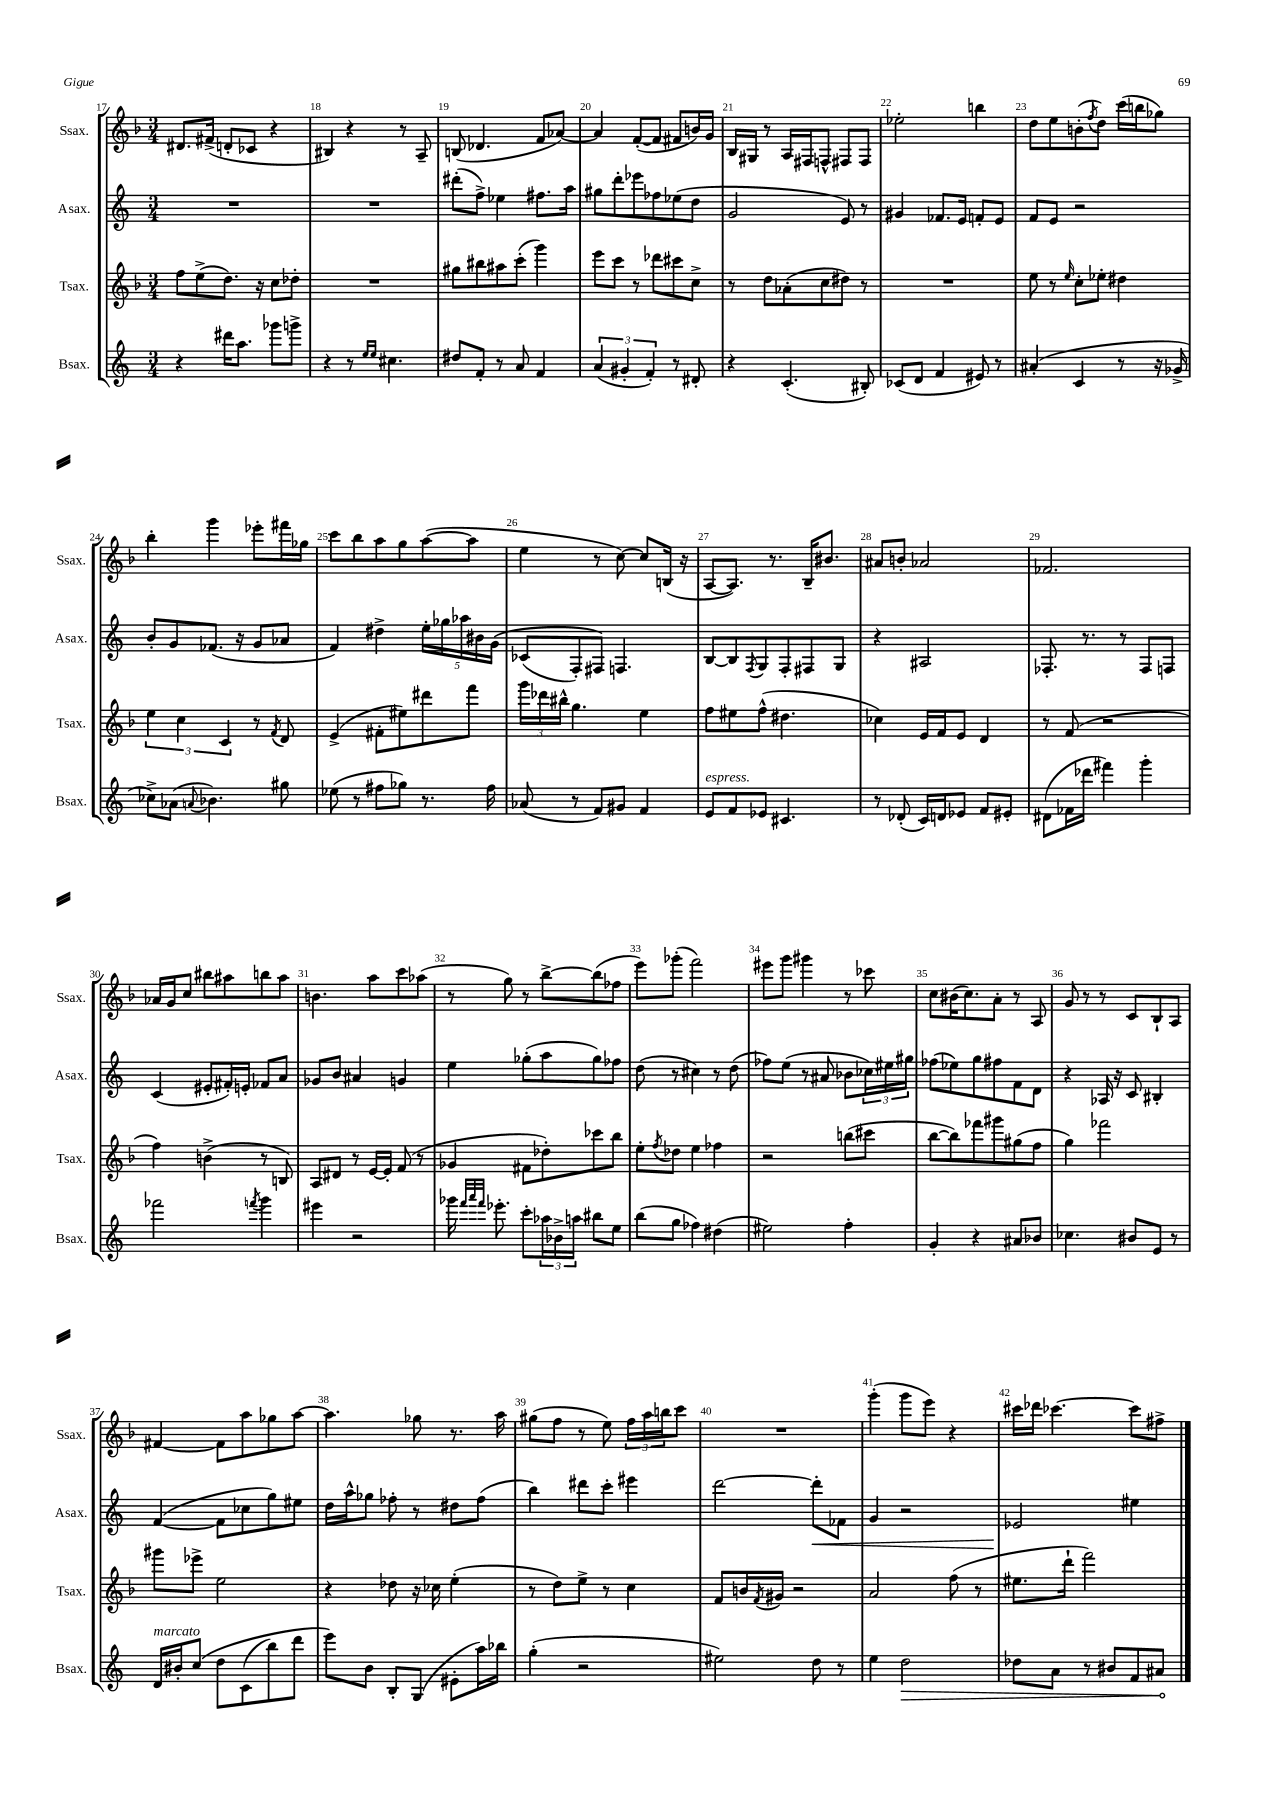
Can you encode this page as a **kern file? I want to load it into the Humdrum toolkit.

**kern	**dynam	**kern	**kern	**dynam	**kern
*part4	*part4	*part3	*part2	*part2	*part1
*staff4	*staff4	*staff3	*staff2	*staff2	*staff1
*I"Bsax.	*	*I"Tsax.	*I"Asax.	*	*I"Ssax.
*I'Bsax.	*	*I'Tsax.	*I'Asax.	*	*I'Ssax.
*clefG2	*	*clefG2	*clefG2	*	*clefG2
*k[]	*	*k[b-]	*k[]	*	*k[b-]
*M3/4	*	*M3/4	*M3/4	*	*M3/4
=17	=17	=17	=17	=17	=17
4r	.	8ff\L	2.r	.	8.d#X/L
.	.	(8ee^\	.	.	.
.	.	.	.	.	(16f#X^/Jk
16ddd#X\KL	.	8.dd\J)	.	.	8dn'/L
8.aa\J	.	.	.	.	.
.	.	.	.	.	8c-X/J
.	.	16r	.	.	.
8ggg-X\L	.	8cc\L	.	.	4r
8gggn^\J	.	8dd-X'\J	.	.	.
=18	=18	=18	=18	=18	=18
4r	.	2.r	2.r	.	4B#X/)
8r	.	.	.	.	4r
16qqee/LL	.	.	.	.	.
16qqee/JJ	.	.	.	.	.
4.cc#X\	.	.	.	.	.
.	.	.	.	.	8r
.	.	.	.	.	8A~/
=19	=19	=19	=19	=19	=19
8dd#X/L	.	8gg#X\L	(8ddd#X'\L	.	(8Bn/
8f'/J	.	8bb#X\	8ff^\J)	.	4.d-X/
8r	.	8aa#X\	4ee-X\	.	.
8a/	.	(8ccc'\J	.	.	.
4f/	.	4ggg\)	8.ff#X\L	.	8f/L
.	.	.	.	.	[8a-X/J)
.	.	.	16aa\Jk	.	.
=20	=20	=20	=20	=20	=20
(6a/	.	8eee\L	8gg#X\L	.	4a-/]
.	.	8ccc\J	8ddd'\	.	.
6g#X'/	.	.	.	.	.
.	.	8r	8eee-X\	.	([8f'/L
6f'/)	.	.	.	.	.
.	.	8ddd-X\L	8ff-X\	.	8f/J]
8r	.	8ccc#X\	(8ee-X\	.	8f#X/L
8d#X'/	.	8cc^\J	8dd\J	.	16bn/L)
.	.	.	.	.	16g/JJ
=21	=21	=21	=21	=21	=21
4r	.	8r	2g/	.	16B-/LL
.	.	.	.	.	16G#X/JJ
.	.	8dd\L	.	.	8r
(4.c'/	.	(8a-X'\	.	.	16A/LL
.	.	.	.	.	16F#X/J
.	.	8cc\	.	.	8Fn^^/J
.	.	8dd#X\J)	8e/)	.	8F#X/L
8B#X'/)	.	8r	8r	.	8F#/J
=22	=22	=22	=22	=22	=22
(8c-X/L	.	2.r	4g#X/	.	2ee-X'\
8d/J	.	.	.	.	.
4f/	.	.	8.f-X/L	.	.
.	.	.	16e/Jk	.	.
8e#X/)	.	.	8fn'/L	.	4bbn\
8r	.	.	8e/J	.	.
=23	=23	=23	=23	=23	=23
(4a#X'/	.	8ee\	8f/L	.	8dd\L
.	.	8r	8e/J	.	8ee\
.	.	16qqee/	.	.	.
4c/	.	8cc'\L	2r	.	(8bn'\
.	.	.	.	.	8qff/
.	.	8ee-X'\J	.	.	8dd\J)
8r	.	4dd#X\	.	.	(16ccc\LL
.	.	.	.	.	16bbn\J
16r	.	.	.	.	8gg-X\J)
16g-X^/	.	.	.	.	.
!!LO:LB:g=z
=24	=24	=24	=24	=24	=24
8cc-X^\L)	.	6ee\	8b'/L	.	4bb-'\
(8a-X\J	.	.	8g/	.	.
.	.	6cc\	.	.	.
8qqan/	.	.	.	.	.
4.b-X\)	.	.	(8.f-X/J	.	4ggg\
.	.	6c/	.	.	.
.	.	.	16r	.	.
.	.	8r	8g/L	.	8eee-X'\L
.	.	8qf/	.	.	.
8gg#X\	.	8d/	8a-X/J	.	16fff#X\L
.	.	.	.	.	16gg-X\JJ
=25	=25	=25	=25	=25	=25
(8ee-X\	.	(4e^/	4f/)	.	8ccc\L
8r	.	.	.	.	8bb-\
8ff#X\L	.	8f#X'\L	4dd#X^\	.	8aa\
8gg-X\J)	.	8ee#X\)	.	.	8gg\
8.r	.	8ddd#X\	20ee'\LL	.	([8aa\
.	.	.	20gg-X\	.	.
.	.	.	20aa-X\	.	.
.	.	8fff\J	.	.	8aa\J]
.	.	.	20b#X\	.	.
16ff#\	.	.	.	.	.
.	.	.	(20g\JJ	.	.
=26	=26	=26	=26	=26	=26
(8a-X/	.	24ggg\LL	(8c-X/L	.	4ee\
.	.	24ddd-X\	.	.	.
.	.	24bb#X^^\JJ	.	.	.
8r	.	4.gg\	8F'/)	.	.
8f/L)	.	.	8F#X/J)	.	8r
8g#X/J	.	.	4.Fn/	.	[8cc\)
4f/	.	4ee\	.	.	8cc/L]
.	.	.	.	.	(16Bn/Jk
.	.	.	.	.	16r
=27	=27	=27	=27	=27	=27
!LO:TX:a:i:t=espress.	!	!	!	!	!
8e/L	.	8ff\L	[8B/L	.	[8A/L
8f/	.	8ee#X\	8B/]	.	8.A/J])
.	.	.	8qF/	.	.
8e-X/J	.	(8ff^^\J	8G/	.	.
.	.	.	.	.	8.r
4.c#X/	.	4.dd#X\	8F'/	.	.
.	.	.	8F#X/	.	16B-~/KL
.	.	.	.	.	8.b#X/J
.	.	.	8G/J	.	.
=28	=28	=28	=28	=28	=28
8r	.	4cc-X\)	4r	.	8a#X/L
(8d-X'/	.	.	.	.	8bn'/J
16c/LL)	.	16e/LL	2A#X/	.	2a-X/
16dn/J	.	16f/J	.	.	.
8e-X/J	.	8e/J	.	.	.
8f/L	.	4d/	.	.	.
8e#X'/J	.	.	.	.	.
=29	=29	=29	=29	=29	=29
(8d#X\L	.	8r	8.F-X'/	.	2.f-X/
16f-X\L	.	(8f/	.	.	.
16ddd-X\JJ	.	.	8.r	.	.
4fff#X\)	.	2r	.	.	.
.	.	.	8r	.	.
4ggg'\	.	.	8F-/L	.	.
.	.	.	8Fn/J	.	.
!!LO:LB:g=z
=30	=30	=30	=30	=30	=30
2fff-X\	.	4ff\)	(4c/	.	16a-X/LL
.	.	.	.	.	16g/J
.	.	.	.	.	8cc/J
.	.	(4bn^\	8e#X'/L	.	8bb#X\L
.	.	.	16f#X'/L)	.	8aa#X\
.	.	.	16en'/JJ	.	.
8qfffn/	.	.	.	.	.
4ggg\	.	8r	8f-X/L	.	8bbn\
.	.	8Bn/)	8a/J	.	8aa#\J
=31	=31	=31	=31	=31	=31
4eee#X\	.	8A/L	8g-X/L	.	4.bn\
.	.	8d#X/J	8b/J	.	.
2r	.	8r	4a#X/	.	.
.	.	[16e/LL	.	.	8aa\L
.	.	16e'/JJ]	.	.	.
.	.	(8f/	4gn/	.	8ccc\
.	.	8r	.	.	(8aa-X\J
=32	=32	=32	=32	=32	=32
16ggg-X\	.	4g-X/	4ee\	.	8r
32qqfff/LLL	.	.	.	.	.
32qqaaa/	.	.	.	.	.
32qqfff/JJJ	.	.	.	.	.
8.eee-X'\	.	.	.	.	.
.	.	.	.	.	8gg\)
8ccc'\L	.	8f#X\L	(8gg-X'\L	.	8r
24aa-X\L	.	8dd-X'\)	8aa\	.	[8bb-^\L
24b-X^\	.	.	.	.	.
24aan\JJ	.	.	.	.	.
8bb#X\L	.	8ccc-X\	8gg-\)	.	(8bb-\]
8ee\J	.	8bb-\J	8ff-X\J	.	8ff-X\J
=33	=33	=33	=33	=33	=33
(8bb\L	.	8ee'\L	(8dd\	.	8eee\L)
.	.	8qff/	.	.	.
8gg\J	.	8dd-X\J	8r	.	(8ggg-X'\J
4ff-X\)	.	4ee\	4cc#X\)	.	2fff\)
(4dd#X\	.	4ff-X\	8r	.	.
.	.	.	(8dd\	.	.
=34	=34	=34	=34	=34	=34
2ee#X\)	.	2r	8ff-X\L)	.	8eee#X\L
.	.	.	(8ee\J	.	8ggg\J
.	.	.	8r	.	4ggg#X\
.	.	.	8a#X/	.	.
4ff'\	.	(8bbn\L	8b-X\L	.	8r
.	.	8ccc#X\J	24cc-X\L)	.	8ccc-X\
.	.	.	24ee#X\	.	.
.	.	.	24gg#X\JJ	.	.
=35	=35	=35	=35	=35	=35
4g'/	.	[8bb-\L	(8ff-X\L	.	8cc\L
.	.	8bb-\])	8ee-X\)	.	(16b#X\K
.	.	.	.	.	8.cc\)
4r	.	8fff-X\	8gg\	.	.
.	.	8ggg#X\	8ff#X\	.	8a'\J
8a#X/L	.	(8gg#X\	8f\	.	8r
8b-X/J	.	8ff\J	8d\J	.	8A/
=36	=36	=36	=36	=36	=36
4.cc-X\	.	4gg\)	4r	.	8g/
.	.	.	.	.	8r
.	.	2fff-X\	16A-X/	.	8r
.	.	.	16r	.	.
8b#X/L	.	.	8c/	.	8c/L
8e/J	.	.	4B#X'/	.	8B-`/
8r	.	.	.	.	8A/J
!!LO:LB:g=z
=37	=37	=37	=37	=37	=37
!LO:TX:a:i:t=marcato	!	!	!	!	!
16d/LL	.	8ggg#X\L	([4f/	.	[4f#X/
16b#X'/J	.	.	.	.	.
(8cc/J	.	8eee-X^\J	.	.	.
8dd\L	.	2ee\	8f\L]	.	8f#\L]
(8c\	.	.	8cc-X\	.	8aa\
8bb\)	.	.	8gg\)	.	8gg-X\
8ddd\J	.	.	8ee#X\J	.	[8aa\J
=38	=38	=38	=38	=38	=38
8eee\L)	.	4r	16dd\LL	.	4.aa\]
.	.	.	16aa^^\J	.	.
8b\J	.	.	8gg-X\J	.	.
8B'/L	.	8dd-X\	8ff-X'\	.	.
(8G/J	.	16r	8r	.	8gg-X\
.	.	16cc-X\	.	.	.
8e#X'\L	.	(4ee'\	8dd#X\L	.	8.r
16aa\L)	.	.	(8ff-\J	.	.
16bb-X\JJ	.	.	.	.	16aa\
=39	=39	=39	=39	=39	=39
(4gg'\	.	8r	4bb\)	.	(8gg#X\L
.	.	8dd\L)	.	.	8ff\J
2r	.	8ee^\J	8ddd#X\L	.	8r
.	.	8r	8ccc'\J	.	8ee\)
.	.	4cc\	4eee#X\	.	24ff\LL
.	.	.	.	.	24aa\
.	.	.	.	.	24bbn\J
.	.	.	.	.	8ccc\J
=40	=40	=40	=40	=40	=40
2ee#X\)	.	8f/L	[2ddd\	.	2.r
.	.	16bn/L	.	.	.
.	.	8qf/	.	.	.
.	.	16g#X/JJ	.	.	.
.	.	2r	.	.	.
!	!	!	!	!LO:HP:b	!
8dd\	.	.	8ddd'\L]	<	.
8r	.	.	8f-X\J	.	.
=41	=41	=41	=41	=41	=41
4ee\	.	2a/	4g/	.	(4ggg'\
!	!LO:HP:b	!	!	!	!
2dd\	>	.	2r	.	8ggg\L
.	.	.	.	.	8eee\J)
.	.	(8ff\	.	.	4r
.	.	8r	.	.	.
=42	=42	=42	=42	=42	=42
8dd-X\L	.	8.ee#X\L	2e-X/	.	16ccc#X\LL
.	.	.	.	.	16ddd-X\JJ
8a\J	.	.	.	.	[4.ccc-X\
.	.	16ddd`\Jk	.	.	.
8r	.	2fff\)	.	.	.
8b#X/L	.	.	.	.	.
8f/	.	.	4ee#X\	[	8ccc-\L]
8a#X/J	.	.	.	.	8ff#X^\J
.	]	.	.	.	.
==	==	==	==	==	==
*-	*-	*-	*-	*-	*-
